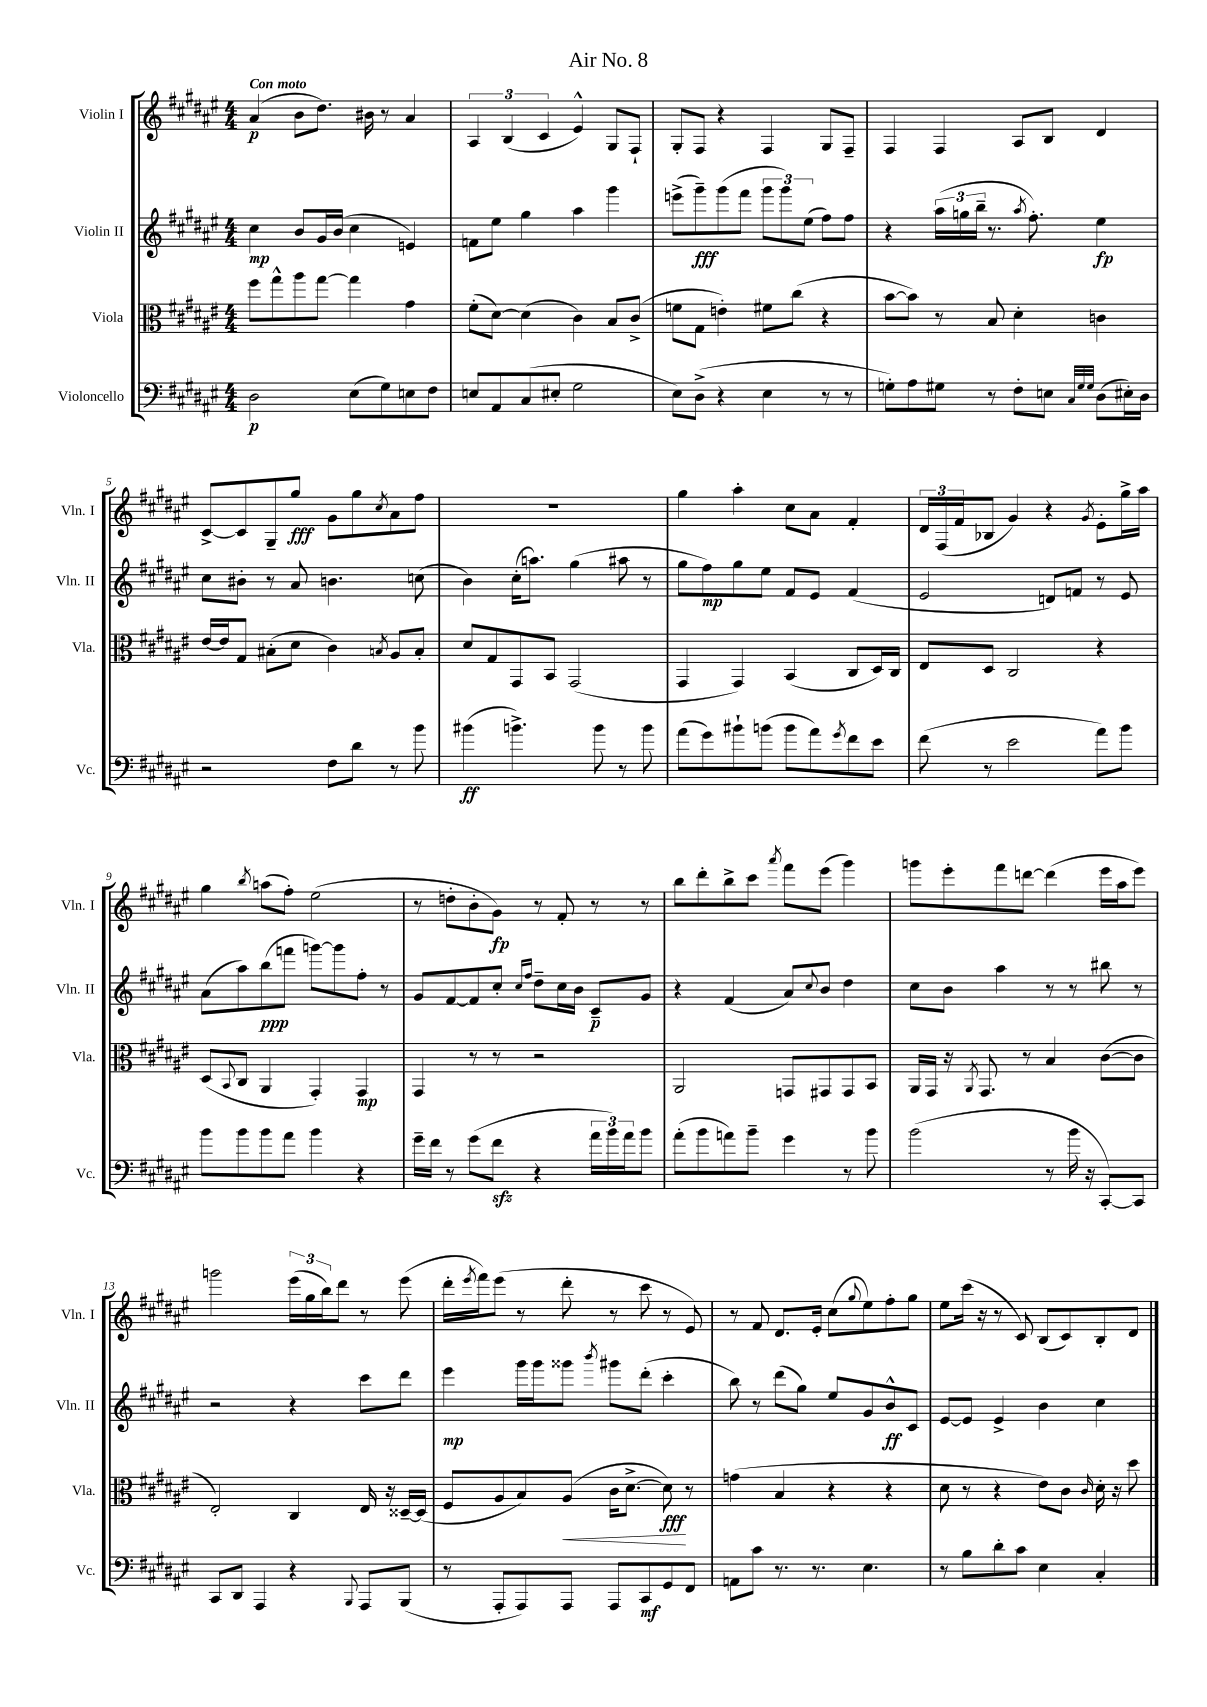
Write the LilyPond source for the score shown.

\header { title = "Air No. 8" }
<<
\new StaffGroup <<
\new Staff = "s0" \with { instrumentName = "Violin I" shortInstrumentName = "Vln. I" } {
    \clef treble \key fis \major \numericTimeSignature \time 4/4 \tempo "Con moto"
    ais'4\p( b'8 dis''8.) bis'16 r8 ais'4 |
    \tuplet 3/2 { ais4 b4( cis'4 } eis'4-^) gis8 fis8-! |
    gis8-. fis8 r4 fis4 gis8 fis8-- |
    fis4 fis4 ais8 b8 dis'4 |
    cis'8~-> cis'8 gis8-- gis''8\fff gis'8 gis''8 \acciaccatura { cis''8 } ais'8 fis''8 |
    R1 |
    gis''4 ais''4-. cis''8 ais'8 fis'4-. |
    \tuplet 3/2 { dis'16 fis16( fis'16 } bes8 gis'4) r4 \acciaccatura { gis'8 } eis'8-. gis''16-> ais''16 |
    gis''4 \acciaccatura { b''8 } a''8( fis''8-.) eis''2( |
    r8 d''8-. b'8-. gis'8\fp) r8 fis'8-. r8 r8 |
    b''8 dis'''8-. b''8-> cis'''8 \acciaccatura { ais'''8 } fis'''8 eis'''8( gis'''4) |
    g'''8 eis'''8-. fis'''8 d'''8~ d'''4( eis'''16 ais''16 eis'''8) |
    g'''2 \tuplet 3/2 { eis'''16( gis''16 b''16) } dis'''8 r8 eis'''8( |
    dis'''16-. \acciaccatura { eis'''8 } fis'''16) eis'''8( r8 dis'''8-. r8 cis'''8 r8 eis'8) |
    r8 fis'8 dis'8. eis'16-. cis''8( \appoggiatura { gis''8 } eis''8) fis''8-. gis''8 |
    eis''8 cis'''16( r16 r8 cis'8) b8( cis'8) b8-. dis'8 \bar "|." |
}
\new Staff = "s1" \with { instrumentName = "Violin II" shortInstrumentName = "Vln. II" } {
    \clef treble \key fis \major \numericTimeSignature \time 4/4
    cis''4\mp b'8 gis'16 b'16( cis''4 e'4) |
    f'8 eis''8 gis''4 ais''4 gis'''4 |
    e'''8->( gis'''8--\fff) gis'''8( fis'''8 \tuplet 3/2 { gis'''8 gis'''8) eis''8( } fis''8) fis''8 |
    r4 \tuplet 3/2 { ais''16( g''16 b''16-- } r8. \acciaccatura { ais''8 } fis''8.-.) eis''4\fp |
    cis''8 bis'8-. r8 ais'8 b'4. c''8( |
    b'4) cis''16-.( a''8.) gis''4( ais''8 r8 |
    gis''8 fis''8\mp) gis''8 eis''8 fis'8 eis'8 fis'4( |
    eis'2 d'8) f'8 r8 eis'8 |
    ais'8( ais''8) b''8\ppp( f'''8 g'''8~) g'''8 fis''8-. r8 |
    gis'8 fis'8~ fis'8 cis''8-. \grace { cis''16 fis''16 } dis''8-- cis''16 b'16 cis'8--\p gis'8 |
    r4 fis'4( ais'8) \appoggiatura { cis''8 } b'8 dis''4 |
    cis''8 b'8 ais''4 r8 r8 bis''8 r8 |
    r2 r4 cis'''8 dis'''8 |
    eis'''4\mp gis'''16 gis'''16 gisis'''8 \acciaccatura { b'''8 } gis'''8 dis'''8-.( cis'''4-. |
    b''8) r8 dis'''8( gis''8) eis''8 gis'8 b'8-^\ff cis'8 |
    eis'8~ eis'8 eis'4-> b'4 cis''4 \bar "|." |
}
\new Staff = "s2" \with { instrumentName = "Viola" shortInstrumentName = "Vla." } {
    \clef alto \key fis \major \numericTimeSignature \time 4/4
    fis''8 gis''8-^ ais''8 gis''8~ gis''4 gis'4 |
    fis'8-.( dis'8~) dis'4( cis'4) b8 cis'8->( |
    f'8 gis8 e'4-.) fis'8 cis''8( r4 |
    b'8~ b'8) r8 b8 dis'4-. c'4 |
    eis'16~ eis'16 gis8 bis8-.( dis'8 cis'4) \acciaccatura { b8 } ais8 b8-. |
    dis'8 gis8 gis,8 b,8 gis,2( |
    gis,4 gis,4) b,4( cis8 dis16) cis16 |
    eis8 dis8 cis2 r4 |
    dis8( \appoggiatura { b,8 } cis8 ais,4 gis,4-.) gis,4\mp |
    gis,4 r8 r8 r2 |
    ais,2 g,8 gis,8 gis,8 b,8 |
    ais,16 gis,16 r16 \acciaccatura { ais,8 } gis,8. r8 b4 cis'8~( cis'8 |
    eis2-.) cis4 eis16 r16 disis16~-- disis16( |
    fis8 ais8 b8) ais8\<( cis'16 dis'8.~-> dis'8\fff\!) r8 |
    g'4( b4 r4 r4 |
    dis'8 r8 r4 eis'8) cis'8 \grace { cis'16 } dis'16-. r16 dis''8 \bar "|." |
}
\new Staff = "s3" \with { instrumentName = "Violoncello" shortInstrumentName = "Vc." } {
    \clef bass \key fis \major \numericTimeSignature \time 4/4
    dis2\p eis8( gis8) e8 fis8 |
    e8 ais,8 cis8( eis8-. gis2 |
    eis8) dis8->( r4 eis4 r8 r8 |
    g8-.) ais8 gis8 r8 fis8-. e8 \grace { cis32 gis32 gis32 } dis8( eis16-.) dis16 |
    r2 fis8 dis'8 r8 b'8 |
    bis'4\ff( b'4.->) b'8 r8 b'8 |
    ais'8( gis'8) bis'8-! b'8( b'8 ais'8) \acciaccatura { gis'8 } fis'8 eis'8 |
    fis'8( r8 eis'2 ais'8) b'8 |
    b'8 b'8 b'8 ais'8 b'4 r4 |
    gis'16-- fis'16 r8 gis'8( fis'8\sfz r4 \tuplet 3/2 { ais'16 b'16) ais'16 } b'8 |
    ais'8-.( b'8 a'8) b'8-- gis'4 r8 b'8 |
    b'2( r8 b'16 r16 cis,8~-.) cis,8 |
    cis,8 dis,8 ais,,4 r4 \appoggiatura { b,,8 } ais,,8 b,,8( |
    r8 ais,,8-. ais,,8) ais,,8 ais,,8 cis,8\mf gis,8 fis,8 |
    a,8 cis'8 r8. r8. eis4. |
    r8 b8 dis'8-. cis'8 eis4 cis4-. \bar "|." |
}
>>
>>
